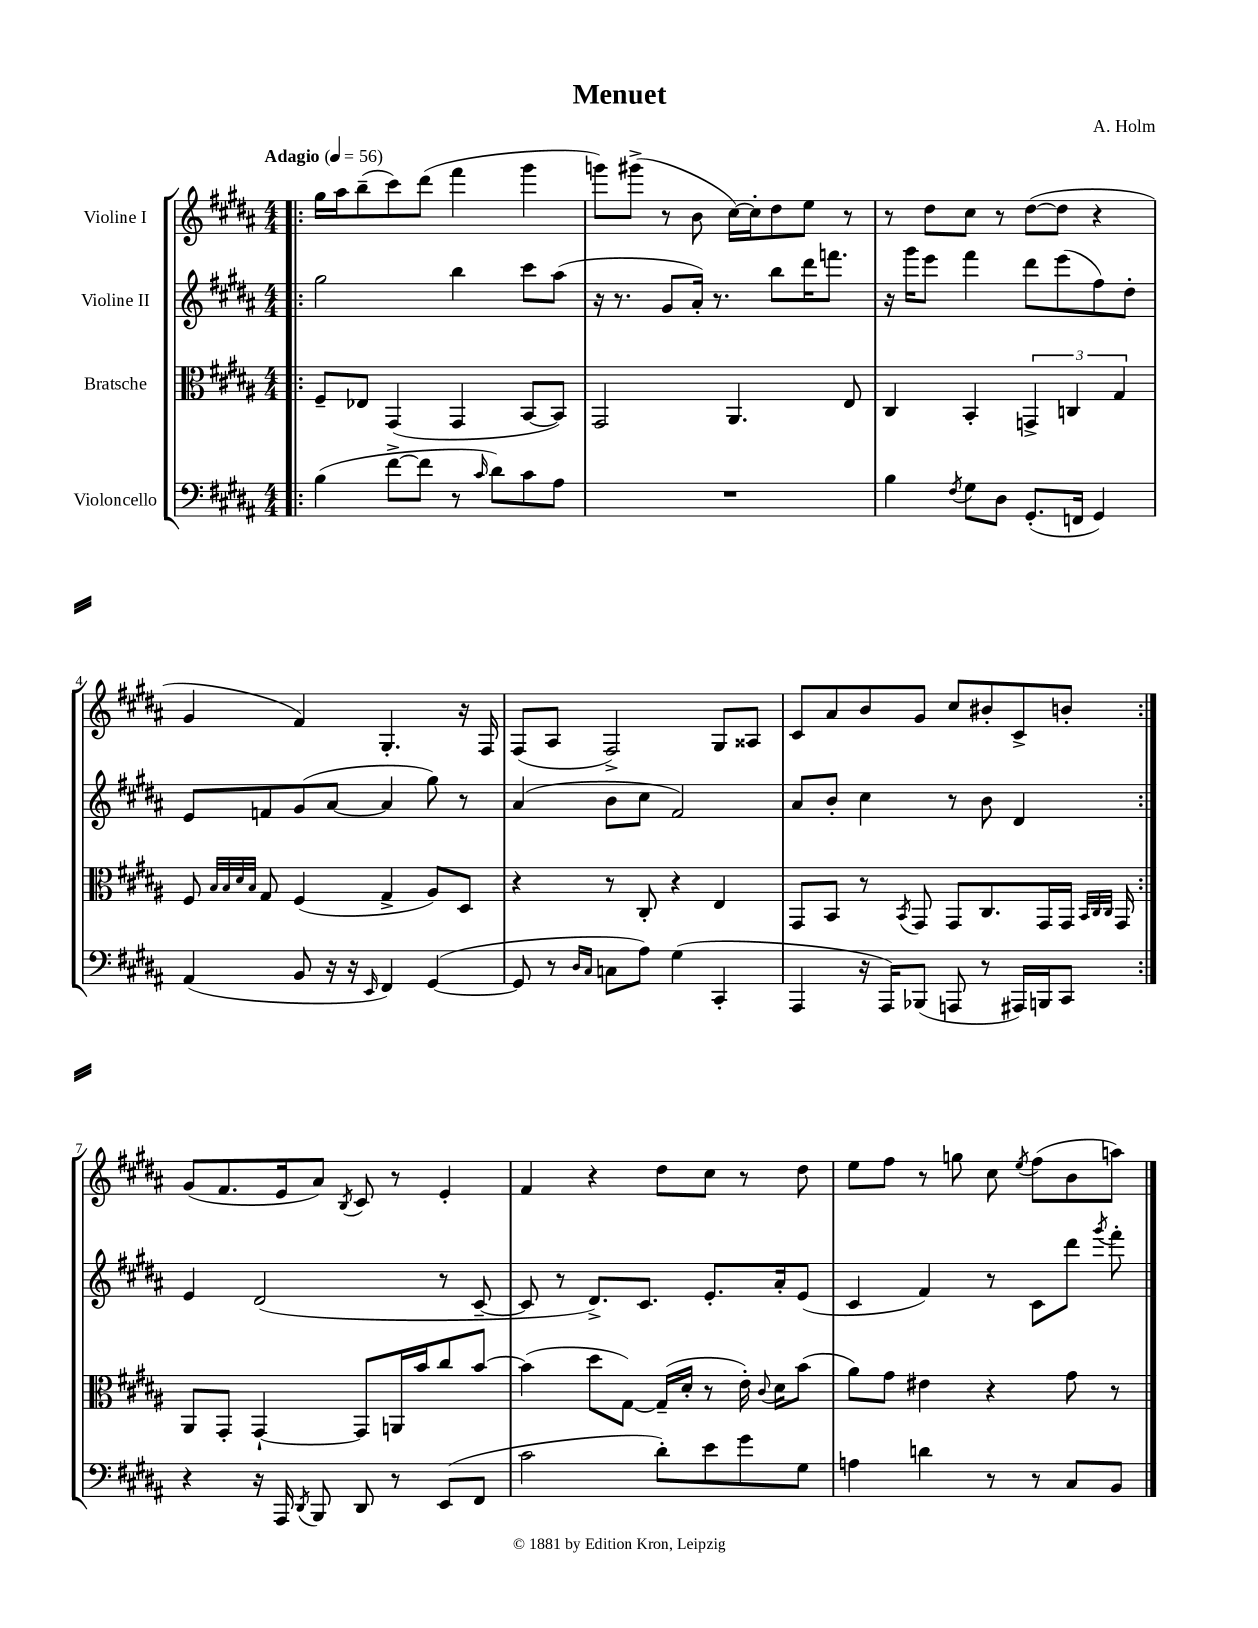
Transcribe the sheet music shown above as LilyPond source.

\header { title = "Menuet" composer = "A. Holm" }
<<
\new StaffGroup <<
\new Staff = "s0" \with { instrumentName = "Violine I" } {
    \clef treble \key b \major \numericTimeSignature \time 4/4 \tempo "Adagio" 4 = 56
    \autoBeamOff \repeat volta 2 { \bar ".|:" gis''16[ ais''16 b''8--( cis'''8) dis'''8]( fis'''4 gis'''4 |
    g'''8[) gis'''8]->( r8 b'8 cis''16[~) cis''16-. dis''8 e''8] r8 |
    r8 dis''8[ cis''8] r8 dis''8[~( dis''8] r4 |
    gis'4 fis'4) gis4.-. r16 fis16 |
    fis8[( ais8] fis2->) gis8[ aisis8] |
    cis'8[ ais'8 b'8 gis'8] cis''8[ bis'8-. cis'8-> b'8]-. | }
    gis'8[( fis'8. e'16 ais'8]) \acciaccatura { b8 } cis'8 r8 e'4-. |
    fis'4 r4 dis''8[ cis''8] r8 dis''8 |
    e''8[ fis''8] r8 g''8 cis''8 \acciaccatura { e''8 } fis''8[( b'8 a''8]) \bar "|." |
}
\new Staff = "s1" \with { instrumentName = "Violine II" } {
    \clef treble \key b \major \numericTimeSignature \time 4/4
    \autoBeamOff \repeat volta 2 { \bar ".|:" gis''2 b''4 cis'''8[ ais''8]( |
    r16 r8. gis'8[ ais'16]-.) r8. b''8[ dis'''16 f'''8.] |
    r16 gis'''16[ e'''8] fis'''4 dis'''8[ e'''8( fis''8) dis''8]-. |
    e'8[ f'8 gis'8( ais'8]~ ais'4 gis''8) r8 |
    ais'4( b'8[ cis''8] fis'2) |
    ais'8[ b'8]-. cis''4 r8 b'8 dis'4 | }
    e'4 dis'2( r8 cis'8~-- |
    cis'8 r8 dis'8.[->) cis'8.] e'8.[-. ais'16-. e'8]( |
    cis'4 fis'4) r8 cis'8[ dis'''8] \acciaccatura { gis'''8 } fis'''8-. \bar "|." |
}
\new Staff = "s2" \with { instrumentName = "Bratsche" } {
    \clef alto \key b \major \numericTimeSignature \time 4/4
    \autoBeamOff \repeat volta 2 { \bar ".|:" fis8[-- ees8] gis,4( gis,4 b,8[~ b,8]) |
    gis,2 ais,4. e8 |
    cis4 b,4-. \tuplet 3/2 { g,4-> c4 gis4 } |
    fis8 \grace { b32[ b32 dis'32 b32] } gis8 fis4( gis4-> ais8[) dis8] |
    r4 r8 cis8-. r4 e4 |
    gis,8[ b,8] r8 \acciaccatura { b,8 } gis,8 gis,8[ cis8. gis,16 gis,16] \grace { b,32[ cis32 cis32] } gis,16 | }
    ais,8[ gis,8]-. gis,4~-! gis,8[ a,16 b'16 cis''8 b'8]~ |
    b'4( dis''8[ gis8]~) gis16[--( dis'16]-. r8 e'16-.) \appoggiatura { cis'8 } dis'16[ b'8]( |
    ais'8[) gis'8] eis'4 r4 gis'8 r8 \bar "|." |
}
\new Staff = "s3" \with { instrumentName = "Violoncello" } {
    \clef bass \key b \major \numericTimeSignature \time 4/4
    \autoBeamOff \repeat volta 2 { \bar ".|:" b4( fis'8[~-> fis'8] r8 \grace { cis'16 } dis'8[) cis'8 ais8] |
    R1 |
    b4 \acciaccatura { fis8 } gis8[ dis8] gis,8.[-.( f,16] gis,4) |
    ais,4( b,8 r16 r16 \grace { e,16 } fis,4) gis,4~( |
    gis,8 r8 \grace { dis16[ cis16] } c8[ ais8]) gis4( cis,4-. |
    ais,,4 r16 ais,,16[) bes,,8]( a,,8 r8 ais,,16[) b,,16 cis,8] | }
    r4 r16 ais,,16 \acciaccatura { dis,8 } b,,8 dis,8 r8 e,8[( fis,8] |
    cis'2 dis'8[-.) e'8 gis'8 gis8] |
    a4 d'4 r8 r8 cis8[ b,8] \bar "|." |
}
>>
>>
